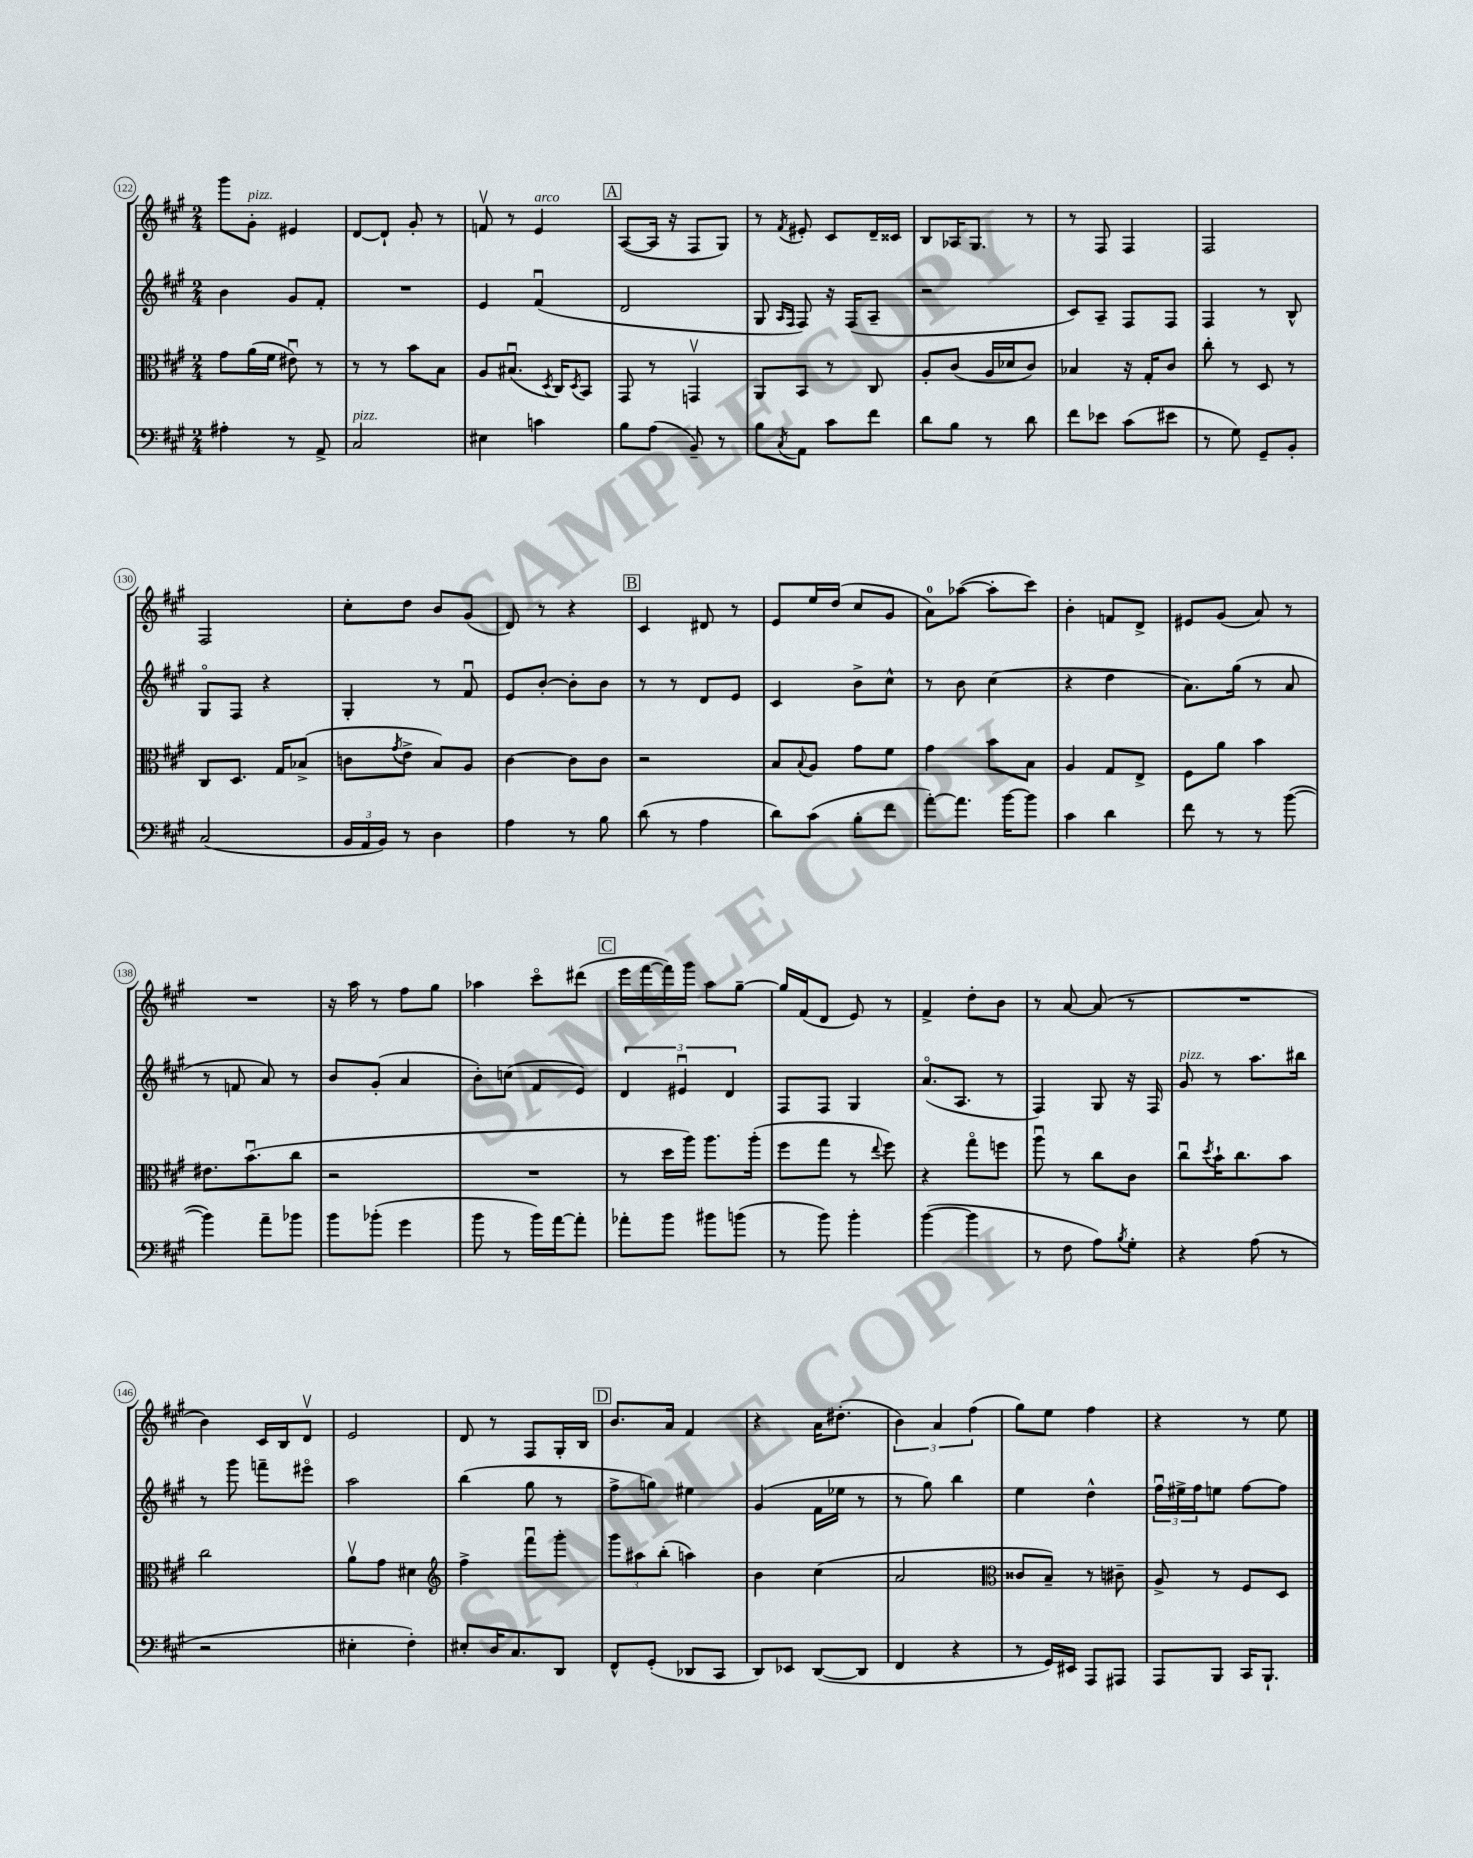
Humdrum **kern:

**kern	**kern	**kern	**kern
*staff4	*staff3	*staff2	*staff1
*clefF4	*clefC3	*clefG2	*clefG2
*k[f#c#g#]	*k[f#c#g#]	*k[f#c#g#]	*k[f#c#g#]
*M2/4	*M2/4	*M2/4	*M2/4
4A#'	8g#	4b	8ggg#
.	(16a	.	8g#'
.	16f#	.	.
8r	8e#u)	8g#	4e#
8AA^	8r	8f#'	.
=	=	=	=
2C#	8r	2r	[8d
.	8r	.	8d`]
.	8b	.	8g#'
.	8B	.	8r
=	=	=	=
4E#	8A	4e	8fv
.	(8.B#u	.	8r
4c	.	(4f#u	4e
.	8qD	.	.
.	16C#)	.	.
.	8qD	.	.
.	8BB	.	.
=	=	=	=
8B	8GG#	2d	([8A
(8A	8r	.	16A]
.	.	.	16r
8BB~)	4GGv	.	8F#
8r	.	.	8G#)
=	=	=	=
8B	8AA	8G#	8r
.	.	16qqA	.
8qC#	.	16qqF#	8qf#
8AA	8BB	8F#)	8e#'
8c#	8r	16r	8c#
.	.	(16F#	.
8f#	8C#	8A~	16d~
.	.	.	16c##
=	=	=	=
8d	8A'	2r	8B
8B	(8c#	.	16A-
.	.	.	8.G#
8r	16A	.	.
.	16d-	.	.
8d	8c#)	.	8r
=	=	=	=
8f#	4B-	8c#)	8r
8e-	.	8A~	8F#
(8c#	16r	8F#	4F#
.	16G#'	.	.
8e#	8c#	8F#	.
=	=	=	=
8r	8cc#'	4F#	2F#
8G#)	8r	.	.
8GG#~	8D	8r	.
8BB'	8r	8B^^	.
=	=	=	=
(2C#	8C#	8G#o	2F#
.	8.D	8F#	.
.	.	4r	.
.	16G#	.	.
.	(8B-^	.	.
=	=	=	=
24BB	8c	4G#'	8cc#'
24AA	.	.	.
24BB)	.	.	.
.	8qg#	.	.
8r	8e^	.	8dd
4D	8B)	8r	8b
.	8A	8f#u	(8g#
=	=	=	=
4A	[4c#	8e	8d)
.	.	[8b'	8r
8r	8c#]	8b']	4r
8B	8c#	8b	.
=	=	=	=
(8d	2r	8r	4c#
8r	.	8r	.
4A	.	8d	8d#
.	.	8e	8r
=	=	=	=
8d)	8B	4c#	8e
.	8qqB	.	.
(8c#	8A	.	16ee
.	.	.	(16dd
8B'	8g#	8b^	8cc#
8f#	8f#	8cc#^^	8g#
=	=	=	=
[8a')	4g#	8r	8a)
8.a]	.	8b	([8aa-
.	8b	(4cc#	8aa-']
[16b	.	.	.
8b]	8B	.	8ccc#)
=	=	=	=
4c#	4A	4r	4b'
4d	8G#	4dd	8f
.	8E^	.	8d^
=	=	=	=
8f#	8F#	8.a)	8e#
8r	8a	.	(8g#
.	.	(16gg#	.
8r	4b	8r	8a)
([8b	.	8a	8r
=	=	=	=
4b])	8.e#	8r	2r
.	.	8f	.
.	(8.bu	.	.
8a~	.	8a)	.
8b-	8cc#	8r	.
=	=	=	=
8b	2r	8b	16r
.	.	.	16aa
(8b-'	.	(8g#'	8r
4g#	.	4a	8ff#
.	.	.	8gg#
=	=	=	=
8b	2r	8b')	4aa-
8r	.	(8cc	.
16b)	.	8f#	8ccc#o
[16a	.	.	.
8a']	.	8e)	(8ddd#
=	=	=	=
8a-'	8r	6d	16eee
.	.	.	[16fff#
8b	16dd	.	16fff#])
.	.	6e#u	.
.	16aa)	.	16ggg#
8b#	8.aa	.	8aa
.	.	6d	.
(8b	.	.	[8gg#~
.	(16aa'	.	.
=	=	=	=
8r	8ff#	8F#	16gg#]
.	.	.	(16f#
8b)	8gg#	8F#	8d
4b'	8r	4G#	8e)
.	8qqee	.	.
.	8ff#)	.	8r
=	=	=	=
([4b	4r	(8.ao	4f#^
.	.	8.A	.
4b]	8gg#o	.	8dd'
.	8ff	8r	8b
=	=	=	=
8r	8aau	4F#)	8r
8F#	8r	.	[8a
8A)	8cc#	8G#	(8a]
8qB	.	.	.
8G#'	8c#	16r	8r
.	.	16F#	.
=	=	=	=
4r	8cc#u	8g#	2r
.	8qdd	.	.
.	16b`	8r	.
.	8.cc#	.	.
(8A	.	8.aa	.
8r	8b	.	.
.	.	16bb#	.
=	=	=	=
2r	2cc#	8r	4b)
.	.	8ggg#	.
.	.	8fff~	16c#
.	.	.	16B
.	.	8eee#o	8dv
=	=	=	=
4E#'	8av	2aa	2e
.	8g#	.	.
4F#')	4d#	.	.
=	=	=	=
*	*clefG2	*	*
8E#'	4ff#^	(4bb	8d
16D	.	.	8r
8.C#	.	.	.
.	8fff#u	8gg#	8F#
8DD	8ggg#'	8r	16G#'
.	.	.	16B
=	=	=	=
8FF#^^	12ggg#	8ff#^	8.b
.	12aa#	.	.
(8GG#'	.	8gg)	.
.	(12bb'	.	.
.	.	.	16a
8DD-	4aa)	4ee#	4f#
8CC#	.	.	.
=	=	=	=
8DD)	4b	(4g#	4r
8EE-	.	.	.
([8DD	(4cc#	16f#	16a
.	.	16ee-	(8.dd#'
8DD]	.	8r	.
=	=	=	=
4FF#	2a	8r	6b)
.	.	8gg#)	.
.	.	.	6a
4r	.	4bb	.
.	.	.	(6ff#
=	=	=	=
*	*clefC3	*	*
8r	8c##	4ee	8gg#)
16GG#)	8B~)	.	8ee
16EE#	.	.	.
8AAA	8r	4dd^^	4ff#
8AAA#	8c#~	.	.
=	=	=	=
8AAA	8A^	24ff#u	4r
.	.	24ee#^	.
.	.	24ff#	.
8BBB	8r	8ee	.
16CC#	8F#	[8ff#	8r
8.BBB`	.	.	.
.	8D	8ff#]	8ee
==	==	==	==
*-	*-	*-	*-
